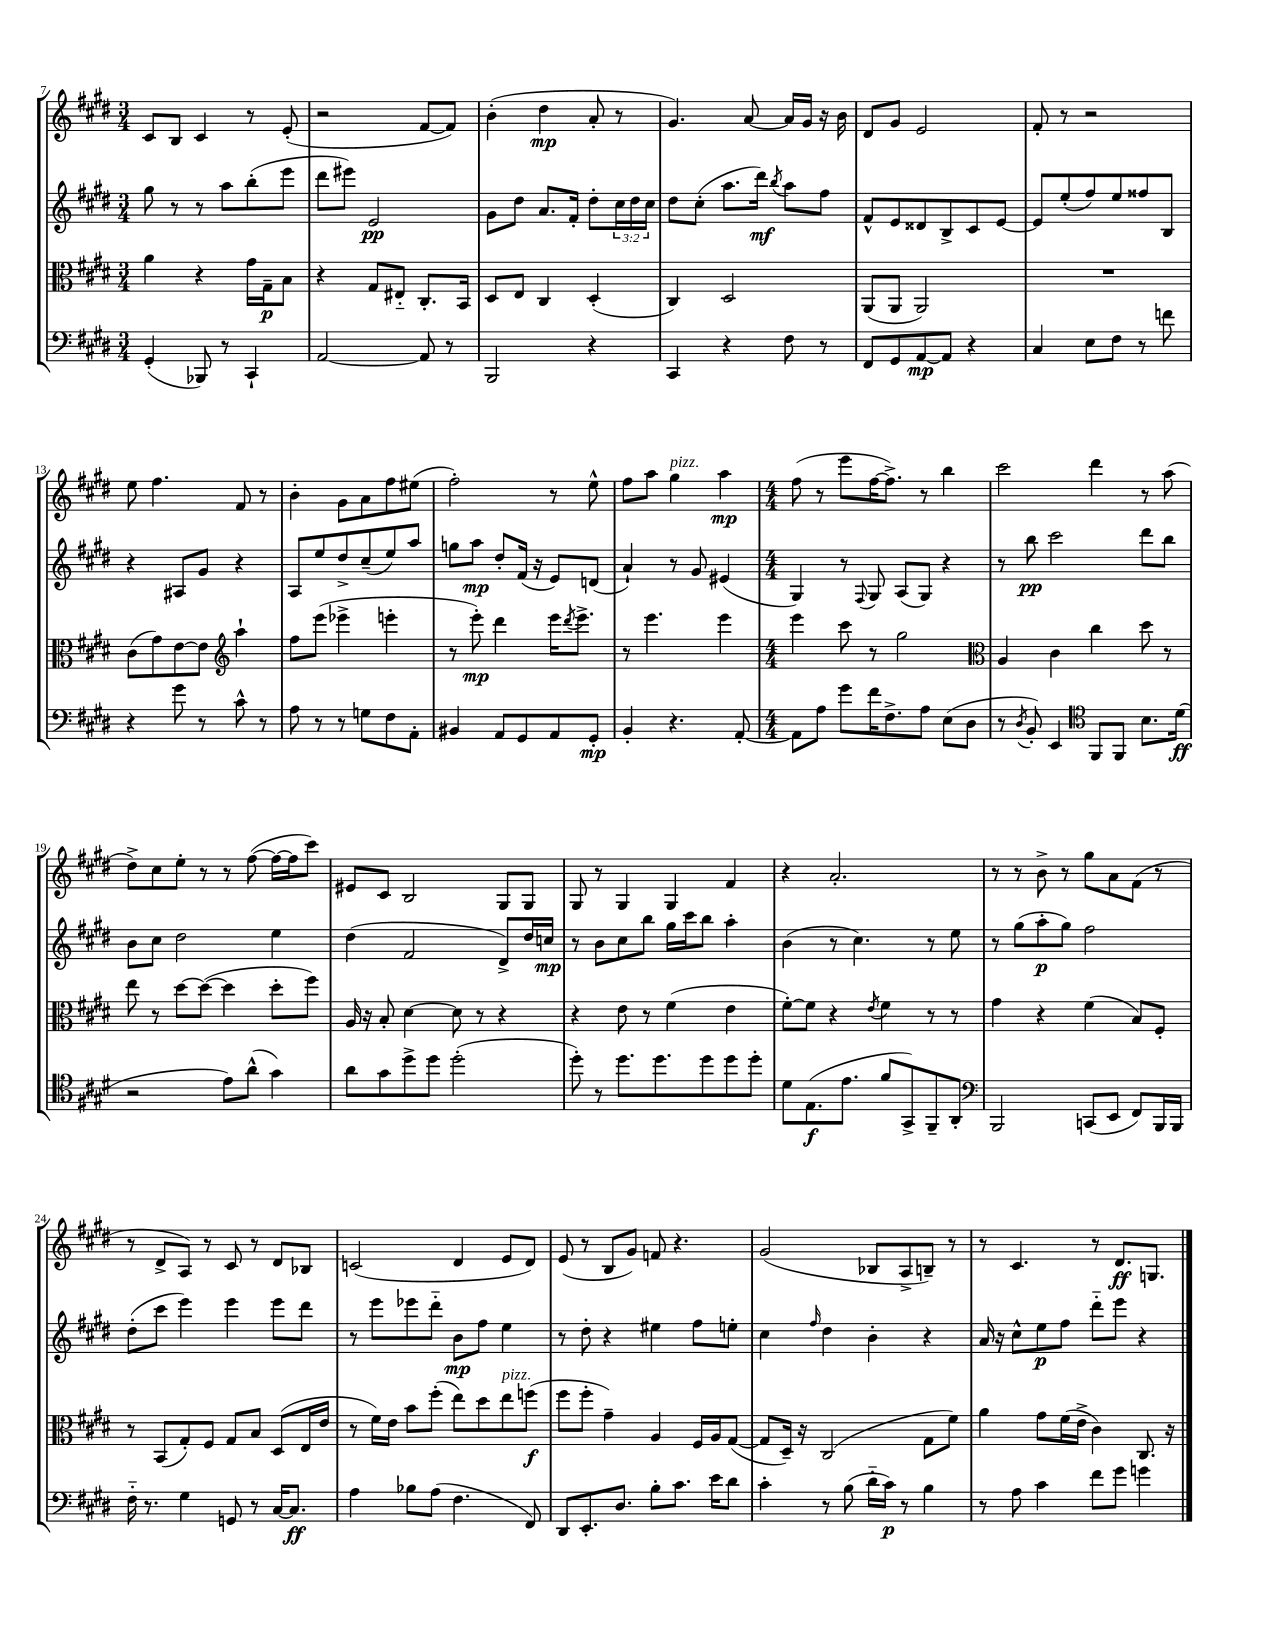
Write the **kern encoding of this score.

**kern	**dynam	**kern	**dynam	**kern	**dynam	**kern	**dynam
*part4	*part4	*part3	*part3	*part2	*part2	*part1	*part1
*staff4	*staff4	*staff3	*staff3	*staff2	*staff2	*staff1	*staff1
*clefF4	*	*clefC3	*	*clefG2	*	*clefG2	*
*k[f#c#g#d#]	*	*k[f#c#g#d#]	*	*k[f#c#g#d#]	*	*k[f#c#g#d#]	*
*M3/4	*	*M3/4	*	*M3/4	*	*M3/4	*
=7	=7	=7	=7	=7	=7	=7	=7
(4GG#'/	.	4a\	.	8gg#\	.	8c#/L	.
.	.	.	.	8r	.	8B/J	.
8BBB-X/)	.	4r	.	8r	.	4c#/	.
8r	.	.	.	8aa\L	.	.	.
4CC#`/	.	16g#\LL	.	(8bb'\	.	8r	.
.	.	16G#~\J	p	.	.	.	.
.	.	8B\J	.	8eee\J	.	(8e'/	.
=8	=8	=8	=8	=8	=8	=8	=8
[2AA/	.	4r	.	8ddd#\L	.	2r	.
.	.	.	.	8eee#X\J)	.	.	.
.	.	8G#/L	.	2e/	pp	.	.
.	.	8E#X/J	.	.	.	.	.
8AA/]	.	8.C#'/L	.	.	.	[8f#/L	.
8r	.	.	.	.	.	8f#/J])	.
.	.	16BB/Jk	.	.	.	.	.
=9	=9	=9	=9	=9	=9	=9	=9
2BBB/	.	8D#/L	.	8g#\L	.	(4b'\	.
.	.	8E/J	.	8dd#\J	.	.	.
.	.	4C#/	.	8.a/L	.	4dd#\	mp
.	.	.	.	16f#'/Jk	.	.	.
4r	.	(4D#'/	.	8dd#'\L	.	8a'/	.
.	.	.	.	24cc#\L	.	8r	.
.	.	.	.	24dd#\	.	.	.
.	.	.	.	24cc#\JJ	.	.	.
=10	=10	=10	=10	=10	=10	=10	=10
4CC#/	.	4C#/)	.	8dd#\L	.	4.g#/)	.
.	.	.	.	(8cc#'\J	.	.	.
4r	.	2D#/	.	8.aa\L	.	.	.
.	.	.	.	.	.	[8a/	.
.	.	.	.	16ddd#\Jk)	mf	.	.
.	.	.	.	8qbb/	.	.	.
8F#\	.	.	.	8aa\L	.	16a/LL]	.
.	.	.	.	.	.	16g#/JJ	.
8r	.	.	.	8ff#\J	.	16r	.
.	.	.	.	.	.	16b\	.
=11	=11	=11	=11	=11	=11	=11	=11
8FF#/L	.	(8AA/L	.	8f#^^/L	.	8d#/L	.
8GG#/	.	8AA/J	.	8e/	.	8g#/J	.
[8AA/	mp	2AA/)	.	8d##X/	.	2e/	.
8AA/J]	.	.	.	8B^/	.	.	.
4r	.	.	.	8c#/	.	.	.
.	.	.	.	[8e/J	.	.	.
=12	=12	=12	=12	=12	=12	=12	=12
4C#/	.	2.r	.	8e/L]	.	8f#'/	.
.	.	.	.	(8ee'/	.	8r	.
8E\L	.	.	.	8ff#/)	.	2r	.
8F#\J	.	.	.	8ee/	.	.	.
8r	.	.	.	8ff##X/	.	.	.
8fn\	.	.	.	8B/J	.	.	.
!!LO:LB:g=z
=13	=13	=13	=13	=13	=13	=13	=13
4r	.	(8c#\L	.	4r	.	8ee\	.
.	.	8g#\)	.	.	.	4.ff#\	.
8g#\	.	[8e\	.	8A#X/L	.	.	.
8r	.	8e\J]	.	8g#/J	.	.	.
*	*	*clefG2	*	*	*	*	*
8c#^^\	.	4aa`\	.	4r	.	8f#/	.
8r	.	.	.	.	.	8r	.
=14	=14	=14	=14	=14	=14	=14	=14
8A\	.	8ff#\L	.	8A/L	.	4b'\	.
8r	.	(8eee\J	.	8ee/	.	.	.
8r	.	4eee-X^\	.	8dd#^/	.	8g#\L	.
8Gn\L	.	.	.	(8cc#~/	.	8a\	.
8F#\	.	4eeen'\	.	8ee/)	.	8ff#\	.
8AA'\J	.	.	.	8aa/J	.	(8ee#X\J	.
=15	=15	=15	=15	=15	=15	=15	=15
4BB#X/	.	8r	.	8ggn\L	.	2ff#'\)	.
.	.	8eee'\)	mp	8aa\J	mp	.	.
8AA/L	.	4ddd#\	.	8dd#'/L	.	.	.
8GG#/	.	.	.	(16f#/Jk	.	.	.
.	.	.	.	16r	.	.	.
8AA/	.	16eee\KL	.	8e/L)	.	8r	.
.	.	8qddd#/	.	.	.	.	.
.	.	8.eee^\J	.	.	.	.	.
8GG#'/J	mp	.	.	(8dn/J	.	8ee^^\	.
=16	=16	=16	=16	=16	=16	=16	=16
4BB'/	.	8r	.	4a`/)	.	8ff#\L	.
.	.	4.eee\	.	.	.	8aa\J	.
!	!	!	!	!	!	!LO:TX:a:i:t=pizz.	!
4.r	.	.	.	8r	.	4gg#\	.
.	.	.	.	8g#/	.	.	.
.	.	4eee\	.	(4e#X/	.	4aa\	mp
[8AA'/	.	.	.	.	.	.	.
=17	=17	=17	=17	=17	=17	=17	=17
*M4/4	*	*M4/4	*	*M4/4	*	*M4/4	*
8AA\L]	.	4eee\	.	4G#/)	.	(8ff#\	.
8A\J	.	.	.	.	.	8r	.
8g#\L	.	8ccc#\	.	8r	.	8eee\L	.
.	.	.	.	8qqF#/	.	.	.
16f#\K	.	8r	.	8G#/	.	[16ff#\K	.
8.F#^\	.	.	.	.	.	8.ff#^\J])	.
.	.	2gg#\	.	(8A/L	.	.	.
8A\J	.	.	.	8G#/J)	.	8r	.
(8E\L	.	.	.	4r	.	4bb\	.
8D#\J	.	.	.	.	.	.	.
=18	=18	=18	=18	=18	=18	=18	=18
*	*	*clefC3	*	*	*	*	*
8r	.	4A/	.	8r	.	2ccc#\	.
8qD#/	.	.	.	.	.	.	.
8BB'/)	.	.	.	8bb\	pp	.	.
4EE/	.	4c#\	.	2ccc#\	.	.	.
*clefC4	*	*	*	*	*	*	*
8FF#/L	.	4cc#\	.	.	.	4ddd#\	.
8FF#/J	.	.	.	.	.	.	.
8.B\L	.	8dd#\	.	8ddd#\L	.	8r	.
.	.	8r	.	8bb\J	.	(8aa\	.
(16d#\Jk	ff	.	.	.	.	.	.
!!LO:LB:g=z
=19	=19	=19	=19	=19	=19	=19	=19
2r	.	8ee\	.	8b\L	.	8dd#^\L)	.
.	.	8r	.	8cc#\J	.	8cc#\	.
.	.	[8dd#\L	.	2dd#\	.	8ee'\J	.
.	.	(8dd#\J_	.	.	.	8r	.
8e\L)	.	4dd#\]	.	.	.	8r	.
(8a^^\J	.	.	.	.	.	([8ff#\	.
4g#\)	.	8dd#'\L	.	4ee\	.	16ff#\LL_	.
.	.	.	.	.	.	16ff#\J]	.
.	.	8ff#\J)	.	.	.	8ccc#\J)	.
=20	=20	=20	=20	=20	=20	=20	=20
8a\L	.	16A/	.	(4dd#\	.	8e#X/L	.
.	.	16r	.	.	.	.	.
8g#\	.	8B'/	.	.	.	8c#/J	.
8dd#^\	.	[4d#\	.	2f#/	.	2B/	.
8dd#\J	.	.	.	.	.	.	.
(2dd#'\	.	8d#\]	.	.	.	.	.
.	.	8r	.	.	.	.	.
.	.	4r	.	8d#^/L)	.	8G#/L	.
.	.	.	.	16dd#/L	.	8G#/J	.
.	.	.	.	16ccn/JJ	mp	.	.
=21	=21	=21	=21	=21	=21	=21	=21
8dd#'\)	.	4r	.	8r	.	8G#/	.
8r	.	.	.	8b\L	.	8r	.
8.dd#\L	.	8e\	.	8cc#\	.	4G#/	.
.	.	8r	.	8bb\J	.	.	.
8.dd#\	.	.	.	.	.	.	.
.	.	(4f#\	.	16gg#\LL	.	4G#/	.
.	.	.	.	16ccc#\J	.	.	.
8dd#\	.	.	.	8bb\J	.	.	.
8dd#\	.	4e\	.	4aa'\	.	4f#/	.
8dd#'\J	.	.	.	.	.	.	.
=22	=22	=22	=22	=22	=22	=22	=22
8d#\L	.	[8f#'\L)	.	(4b\	.	4r	.
(8.E\	f	8f#\J]	.	.	.	.	.
.	.	4r	.	8r	.	2.a'/	.
8.e\J	.	.	.	.	.	.	.
.	.	.	.	4.cc#\)	.	.	.
.	.	8qe/	.	.	.	.	.
8f#/L	.	4f#\	.	.	.	.	.
8GG#^/)	.	.	.	.	.	.	.
8FF#~/	.	8r	.	8r	.	.	.
8AA'/J	.	8r	.	8ee\	.	.	.
=23	=23	=23	=23	=23	=23	=23	=23
*clefF4	*	*	*	*	*	*	*
2BBB/	.	4g#\	.	8r	.	8r	.
.	.	.	.	(8gg#\L	.	8r	.
.	.	4r	.	8aa'\	p	8b^\	.
.	.	.	.	8gg#\J)	.	8r	.
(8CCn/L	.	(4f#\	.	2ff#\	.	8gg#\L	.
8EE/J	.	.	.	.	.	8a\	.
8FF#/L)	.	8B/L)	.	.	.	(8f#\J	.
16BBB/L	.	8F#'/J	.	.	.	8r	.
16BBB/JJ	.	.	.	.	.	.	.
!!LO:LB:g=z
=24	=24	=24	=24	=24	=24	=24	=24
16F#\	.	8r	.	(8dd#'\L	.	8r	.
8.r	.	.	.	.	.	.	.
.	.	(8BB/L	.	8ccc#\J	.	8d#^/L	.
4G#\	.	8G#'/)	.	4eee\)	.	8A/J)	.
.	.	8F#/J	.	.	.	8r	.
8GGn/	.	8G#/L	.	4eee\	.	8c#/	.
8r	.	8B/J	.	.	.	8r	.
[16C#/KL	.	(8D#/L	.	8eee\L	.	8d#/L	.
8.C#/J]	ff	.	.	.	.	.	.
.	.	16E/L	.	8ddd#\J	.	8B-X/J	.
.	.	16e/JJ	.	.	.	.	.
=25	=25	=25	=25	=25	=25	=25	=25
4A\	.	8r	.	8r	.	(2cn/	.
.	.	16f#\LL)	.	8eee\L	.	.	.
.	.	16e\JJ	.	.	.	.	.
8B-X\L	.	8b\L	.	8eee-X\	.	.	.
(8A\J	.	(8ff#'\J	.	8ddd#\J	.	.	.
4.F#\	.	8ee\L)	.	8b\L	mp	4d#/	.
.	.	8dd#\	.	8ff#\J	.	.	.
!	!	!LO:TX:a:i:t=pizz.	!	!	!	!	!
.	.	8ee\	.	4ee\	.	8e/L	.
8FF#/)	.	(8ffn\J	f	.	.	8d#/J)	.
=26	=26	=26	=26	=26	=26	=26	=26
8DD#/L	.	8ff#\L	.	8r	.	(8e/	.
8.EE'/	.	8ff#'\J	.	8dd#'\	.	8r	.
.	.	4g#~\)	.	4r	.	8B/L	.
8.D#/J	.	.	.	.	.	.	.
.	.	.	.	.	.	8g#/J)	.
8B'\L	.	4A/	.	4ee#X\	.	8fn/	.
8.c#\J	.	.	.	.	.	4.r	.
.	.	16F#/LL	.	8ff#\L	.	.	.
16e\KL	.	16A/J	.	.	.	.	.
8d#\J	.	([8G#/J	.	8een'\J	.	.	.
=27	=27	=27	=27	=27	=27	=27	=27
4c#'\	.	8G#/L]	.	4cc#\	.	(2g#/	.
.	.	16D#~/Jk)	.	.	.	.	.
.	.	16r	.	.	.	.	.
.	.	.	.	16qqff#/	.	.	.
8r	.	(2C#/	.	4dd#\	.	.	.
(8B\	.	.	.	.	.	.	.
16d#\LL	.	.	.	4b'\	.	8B-X/L	.
16c#\JJ)	p	.	.	.	.	.	.
8r	.	.	.	.	.	8A^/	.
4B\	.	8G#\L	.	4r	.	8Bn~/J)	.
.	.	8f#\J)	.	.	.	8r	.
=28	=28	=28	=28	=28	=28	=28	=28
8r	.	4a\	.	16a/	.	8r	.
.	.	.	.	16r	.	.	.
8A\	.	.	.	8cc#^^\L	.	4.c#/	.
4c#\	.	8g#\L	.	8ee\	p	.	.
.	.	(16f#\L	.	8ff#\J	.	.	.
.	.	16e^\JJ	.	.	.	.	.
8f#\L	.	4c#\)	.	8ddd#\L	.	8r	.
8g#\J	.	.	.	8eee\J	.	8.d#/L	ff
4gn\	.	8.C#/	.	4r	.	.	.
.	.	.	.	.	.	8.Gn/J	.
.	.	16r	.	.	.	.	.
==	==	==	==	==	==	==	==
*-	*-	*-	*-	*-	*-	*-	*-
